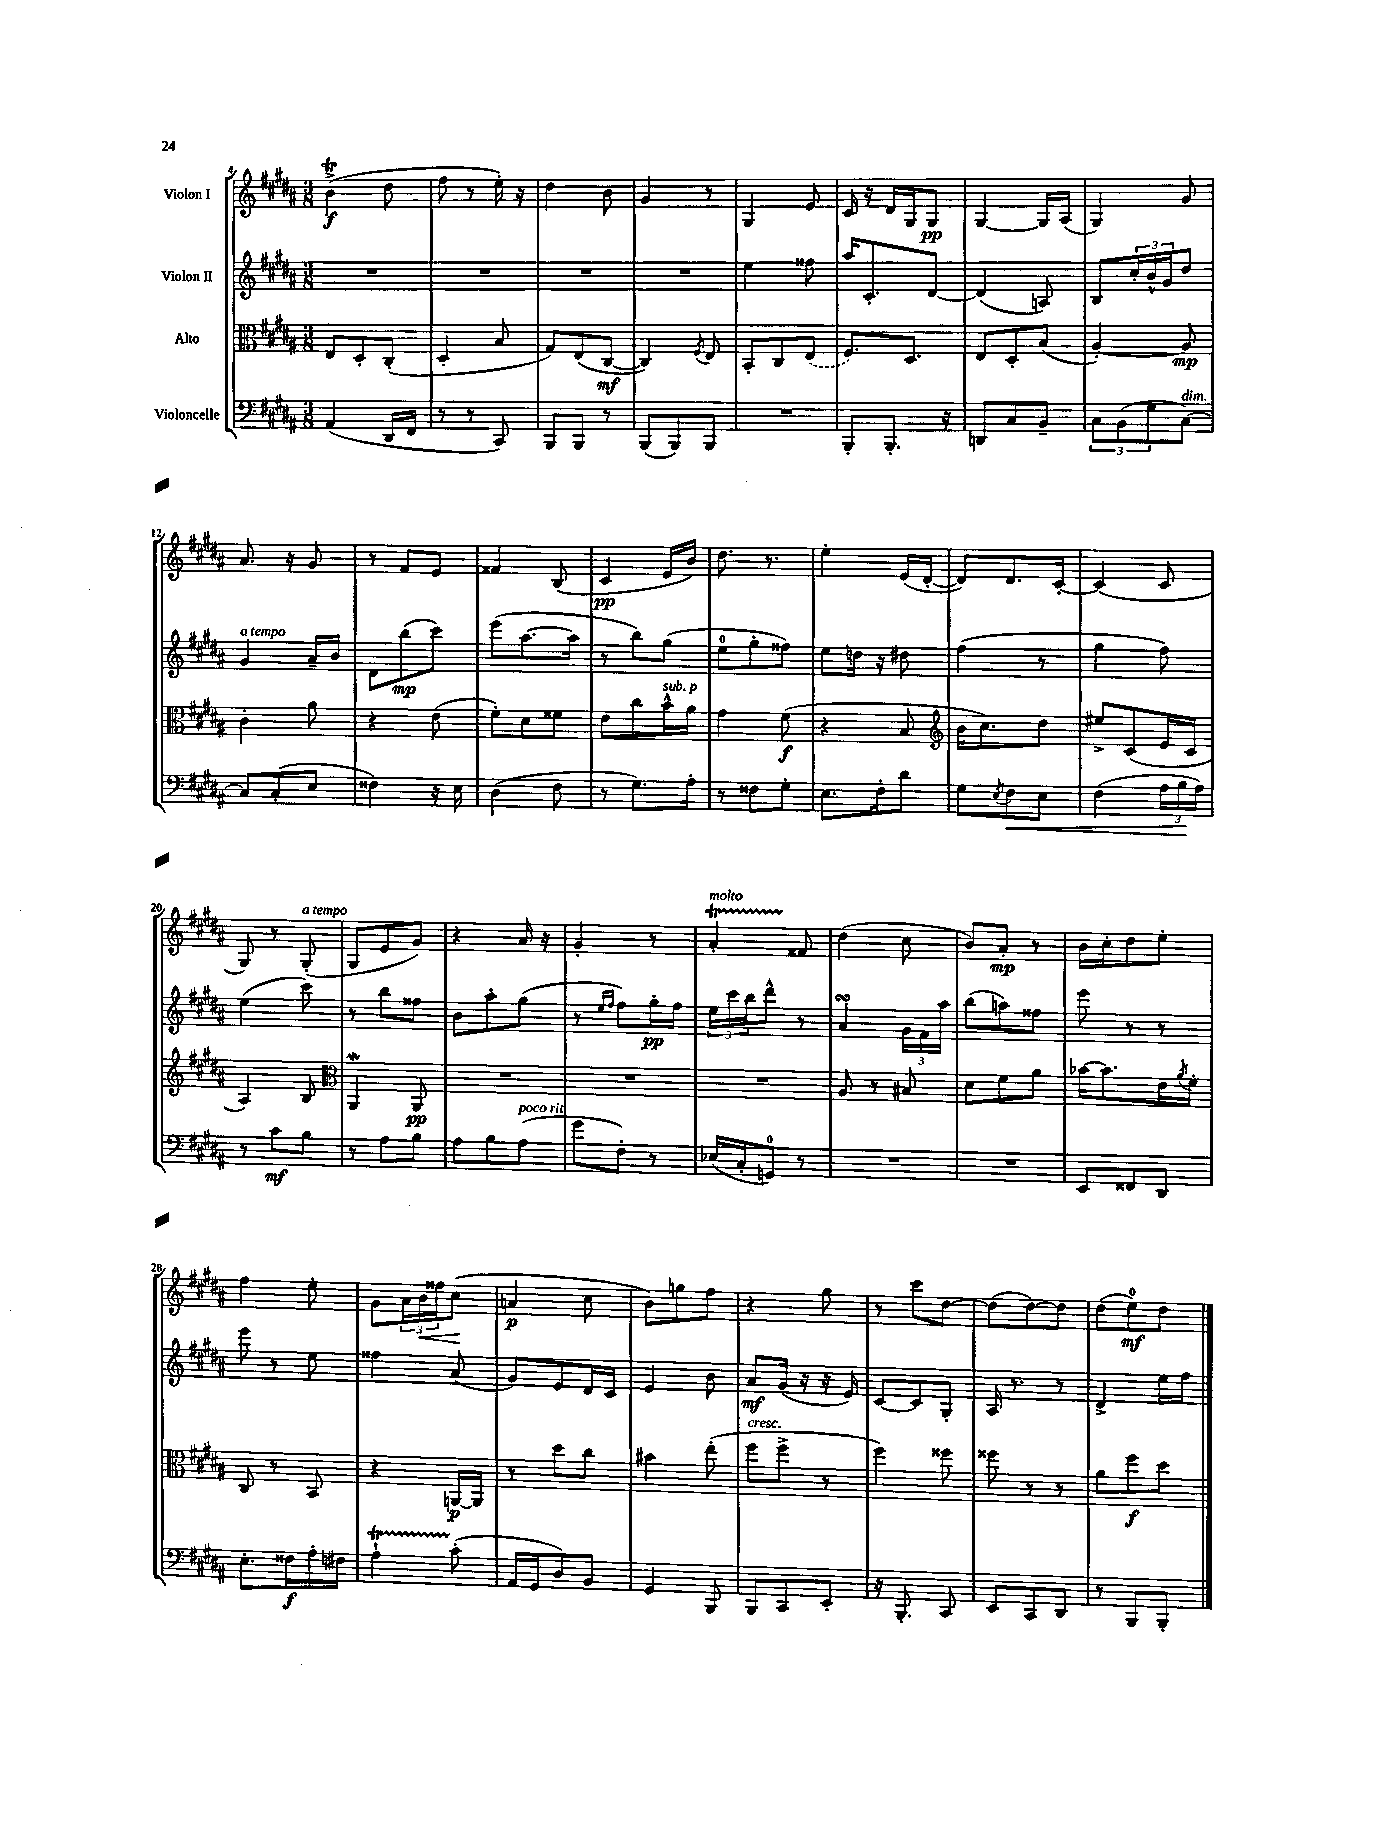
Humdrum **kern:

**kern	**dynam	**kern	**dynam	**kern	**dynam	**kern	**dynam
*part4	*part4	*part3	*part3	*part2	*part2	*part1	*part1
*staff4	*staff4	*staff3	*staff3	*staff2	*staff2	*staff1	*staff1
*I"Violoncelle	*	*I"Alto	*	*I"Violon II	*	*I"Violon I	*
*clefF4	*	*clefC3	*	*clefG2	*	*clefG2	*
*k[f#c#g#d#a#]	*	*k[f#c#g#d#a#]	*	*k[f#c#g#d#a#]	*	*k[f#c#g#d#a#]	*
*M3/8	*	*M3/8	*	*M3/8	*	*M3/8	*
=4	=4	=4	=4	=4	=4	=4	=4
(4AA#/	.	8E/L	.	4.r	.	(4bT^\	f
.	.	8D#'/	.	.	.	.	.
16DD#/LL	.	(8C#'/J	.	.	.	8dd#\	.
16FF#/JJ	.	.	.	.	.	.	.
=5	=5	=5	=5	=5	=5	=5	=5
8r	.	4D#'/	.	4.r	.	8ff#\	.
8r	.	.	.	.	.	8r	.
8CC#/)	.	8B/	.	.	.	16ee'\)	.
.	.	.	.	.	.	16r	.
=6	=6	=6	=6	=6	=6	=6	=6
8BBB/L	.	8G#/L)	.	4.r	.	4dd#\	.
8BBB/J	.	(8E/	.	.	.	.	.
8r	.	[8C#/J	mf	.	.	8b\	.
=7	=7	=7	=7	=7	=7	=7	=7
(8BBB/L	.	4C#/])	.	4.r	.	4g#/	.
8BBB/)	.	.	.	.	.	.	.
.	.	8qF#/	.	.	.	.	.
8BBB/J	.	8E/	.	.	.	8r	.
=8	=8	=8	=8	=8	=8	=8	=8
4.r	.	8BB'/L	.	4ee\	.	4G#/	.
.	.	8C#/	.	.	.	.	.
.	.	(8E/J	.	8ff##X\	.	8e/	.
=9	=9	=9	=9	=9	=9	=9	=9
8BBB'/L	.	8.F#/L)	.	16aa#/KL	.	16c#/	.
.	.	.	.	8.c#'/	.	16r	.
8.BBB'/J	.	.	.	.	.	16d#/LL	.
.	.	8.D#/J	.	.	.	16G#/J	.
.	.	.	.	[8d#/J	.	8G#/J	pp
16r	.	.	.	.	.	.	.
=10	=10	=10	=10	=10	=10	=10	=10
8DDn/L	.	8E/L	.	(4d#/]	.	[4G#/	.
8C#/	.	8D#'/	.	.	.	.	.
8BB~/J	.	(8B/J	.	8An/)	.	16G#/LL]	.
.	.	.	.	.	.	(16A#/JJ	.
=11	=11	=11	=11	=11	=11	=11	=11
12C#\L	.	[4A#'/)	.	8B/L	.	4G#/)	.
(12BB\	.	.	.	.	.	.	.
.	.	.	.	24cc#'/L	.	.	.
12G#\	.	.	.	24b^^/	.	.	.
.	.	.	.	24g#/J	.	.	.
!LO:TX:a:i:t=dim.	!	!	!	!	!	!	!
[8C#\J)	.	8A#/]	mp	8dd#/J	.	8g#/	.
!!LO:LB:g=z
=12	=12	=12	=12	=12	=12	=12	=12
!	!	!	!	!LO:TX:a:i:t=a tempo	!	!	!
8C#/L]	.	4c#'\	.	4g#/	.	8.a#/	.
(8C#'/	.	.	.	.	.	.	.
.	.	.	.	.	.	16r	.
8E/J	.	8a#\	.	16a#~/LL	.	8g#/	.
.	.	.	.	16b/JJ	.	.	.
=13	=13	=13	=13	=13	=13	=13	=13
4F##X\)	.	4r	.	8d#\L	.	8r	.
.	.	.	.	(8bb\	mp	8f#/L	.
16r	.	(8e\	.	8ccc#\J)	.	8e/J	.
16E\	.	.	.	.	.	.	.
=14	=14	=14	=14	=14	=14	=14	=14
(4D#\	.	8f#'\L)	.	(8eee\L	.	4f##X/	.
.	.	8d#\	.	[8.aa#\	.	.	.
8F#\	.	8f##X\J	.	.	.	(8B/	.
.	.	.	.	16aa#\Jk]	.	.	.
=15	=15	=15	=15	=15	=15	=15	=15
8r	.	8e\L	.	8r	.	4c#/	pp
8.G#\L)	.	8cc#\	.	8bb\L)	.	.	.
!	!	!LO:TX:a:i:t=sub. p	!	!	!	!	!
.	.	16b^^\L	.	(8gg#\J	.	16e/LL	.
16A#'\Jk	.	16a#\JJ	.	.	.	16b/JJ)	.
=16	=16	=16	=16	=16	=16	=16	=16
8r	.	4g#\	.	8ee\L	.	8.dd#\	.
8F##X\L	.	.	.	8gg#'\	.	.	.
.	.	.	.	.	.	8.r	.
8G#'\J	.	(8f#\	f	8ff##X\J)	.	.	.
=17	=17	=17	=17	=17	=17	=17	=17
8.E\L	.	4r	.	8ee\L	.	4ee'\	.
.	.	.	.	16ddn\Jk	.	.	.
16F#'\k	.	.	.	16r	.	.	.
8d#\J	.	8B/	.	8dd#X\	.	(16e/LL	.
.	.	.	.	.	.	[16d#'/JJ	.
=18	=18	=18	=18	=18	=18	=18	=18
*	*	*clefG2	*	*	*	*	*
8G#\L	.	16b\KL	.	(4ff#\	.	8d#/L])	.
.	.	8.cc#\)	.	.	.	.	.
8qE/	.	.	.	.	.	.	.
!	!LO:HP:b	!	!	!	!	!	!
8F#\	<	.	.	.	.	8.d#/	.
8E\J	.	8dd#\J	.	8r	.	.	.
.	.	.	.	.	.	[16c#'/Jk	.
=19	=19	=19	=19	=19	=19	=19	=19
(4F#\	.	8ee#X^/L	.	4gg#\	.	(4c#/]	.
.	.	(8c#/	.	.	.	.	.
24A#\LL	.	16e/L	.	8ff#\)	.	8c#/	.
24B\	.	.	.	.	.	.	.
.	.	16c#/JJ	.	.	.	.	.
24A#\JJ)	[	.	.	.	.	.	.
!!LO:LB:g=z
=20	=20	=20	=20	=20	=20	=20	=20
8r	.	4A#/)	.	(4ee\	.	8G#/)	.
8c#\L	mf	.	.	.	.	8r	.
!	!	!	!	!	!	!LO:TX:a:i:t=a tempo	!
8B\J	.	8B/	.	8ccc#\)	.	(8G#'/	.
=21	=21	=21	=21	=21	=21	=21	=21
*	*	*clefC3	*	*	*	*	*
8r	.	4AA#W/	.	8r	.	8G#/L	.
8A#\L	.	.	.	8bb\L	.	8e/	.
8B\J	.	8AA#/	pp	8ff##X\J	.	8g#/J)	.
=22	=22	=22	=22	=22	=22	=22	=22
8A#\L	.	4.r	.	8b\L	.	4r	.
8B\	.	.	.	8aa#'\	.	.	.
!LO:TX:a:i:t=poco rit.	!	!	!	!	!	!	!
(8A#\J	.	.	.	(8gg#\J	.	16a#/	.
.	.	.	.	.	.	16r	.
=23	=23	=23	=23	=23	=23	=23	=23
8g#\L	.	4.r	.	8r	.	4g#'/	.
.	.	.	.	16qqee/LL	.	.	.
.	.	.	.	16qqff#/JJ	.	.	.
8F#'\J)	.	.	.	8ff#\L)	.	.	.
8r	.	.	.	16gg#'\L	pp	8r	.
.	.	.	.	16ff#\JJ	.	.	.
=24	=24	=24	=24	=24	=24	=24	=24
!	!	!	!	!	!	!LO:TX:a:i:t=molto	!
(16E-X/LL	.	4.r	.	24ee\LL	.	4a#t'/	.
.	.	.	.	24ccc#\	.	.	.
16C#'/J	.	.	.	.	.	.	.
.	.	.	.	24bb\J	.	.	.
8GGn/J)	.	.	.	8ddd#^^\J	.	.	.
8r	.	.	.	8r	.	8f##X/	.
=25	=25	=25	=25	=25	=25	=25	=25
4.r	.	8A#/	.	4a#sSsS/	.	(4dd#\	.
.	.	8r	.	.	.	.	.
.	.	8B#X/	.	24g#\LL	.	8cc#\	.
.	.	.	.	24f#\	.	.	.
.	.	.	.	24aa#\JJ	.	.	.
=26	=26	=26	=26	=26	=26	=26	=26
4.r	.	8d#\L	.	(8bb\L	.	8b/L)	.
.	.	8f#\	.	8aan\)	.	8a#'/J	mp
.	.	8a#\J	.	8ff##X\J	.	8r	.
=27	=27	=27	=27	=27	=27	=27	=27
8EE/L	.	[16b-X\KL	.	8eee\	.	16b\LL	.
.	.	8.b-\]	.	.	.	16cc#'\J	.
8FF##X/	.	.	.	8r	.	8dd#\	.
8DD#/J	.	16e\L	.	8r	.	8ee'\J	.
.	.	8qa#/	.	.	.	.	.
.	.	16f#'\JJ	.	.	.	.	.
!!LO:LB:g=z
=28	=28	=28	=28	=28	=28	=28	=28
8.E'\L	.	8C#/	.	8eee\	.	4ff#\	.
.	.	8r	.	8r	.	.	.
16F##X\L	f	.	.	.	.	.	.
16A#'\	.	8BB/	.	8ee\	.	8ee'\	.
16F#X\JJ	.	.	.	.	.	.	.
=29	=29	=29	=29	=29	=29	=29	=29
4A#t`\	.	4r	.	4ff##X\	.	8g#\L	.
.	.	.	.	.	.	24a#\L	.
!	!	!	!	!	!	!	!LO:HP:b
.	.	.	.	.	.	24b\	<
.	.	.	.	.	.	24ff##X\J	.
(8c#'\	.	[16AAn/LL	p	(8a#/	.	(8cc#\J	.
.	.	16AA/JJ]	.	.	.	.	.
.	.	.	.	.	.	.	[
=30	=30	=30	=30	=30	=30	=30	=30
16AA#/LL	.	8r	.	8g#/L)	.	4an/	p
16GG#/J	.	.	.	.	.	.	.
8D#/)	.	8dd#\L	.	8e/	.	.	.
8BB/J	.	8cc#\J	.	16d#/L	.	8cc#\	.
.	.	.	.	16c#/JJ	.	.	.
=31	=31	=31	=31	=31	=31	=31	=31
4GG#/	.	4b#X\	.	4e/	.	8b\L)	.
.	.	.	.	.	.	8ggn\	.
8BBB/	.	(8ee'\	.	8b\	.	8ff#\J	.
=32	=32	=32	=32	=32	=32	=32	=32
!	!	!LO:TX:a:i:t=cresc.	!	!	!	!	!
8BBB/L	.	8ff#\L	.	8a#/L	mf	4r	.
8CC#/	.	8ff#^\J	.	(16g#/Jk	.	.	.
.	.	.	.	16r	.	.	.
8EE'/J	.	8r	.	16r	.	8gg#\	.
.	.	.	.	16e/)	.	.	.
=33	=33	=33	=33	=33	=33	=33	=33
16r	.	4ff#\)	.	[8c#/L	.	8r	.
8.BBB'/	.	.	.	.	.	.	.
.	.	.	.	8c#/]	.	8ccc#\L	.
8CC#/	.	8ff##X\	.	8G#'/J	.	[8dd#\J	.
=34	=34	=34	=34	=34	=34	=34	=34
8EE/L	.	8ff##X\	.	16A#/	.	(8dd#\L]	.
.	.	.	.	8.r	.	.	.
8CC#/	.	8r	.	.	.	[8dd#\)	.
8DD#/J	.	8r	.	8r	.	8dd#\J]	.
=35	=35	=35	=35	=35	=35	=35	=35
8r	.	8a#\L	.	4d#^/	.	(8dd#\L	.
8BBB/L	.	8ff#\	f	.	.	8ee\)	mf
8BBB'/J	.	8dd#\J	.	16ee\LL	.	8dd#\J	.
.	.	.	.	16ff#\JJ	.	.	.
==	==	==	==	==	==	==	==
*-	*-	*-	*-	*-	*-	*-	*-
